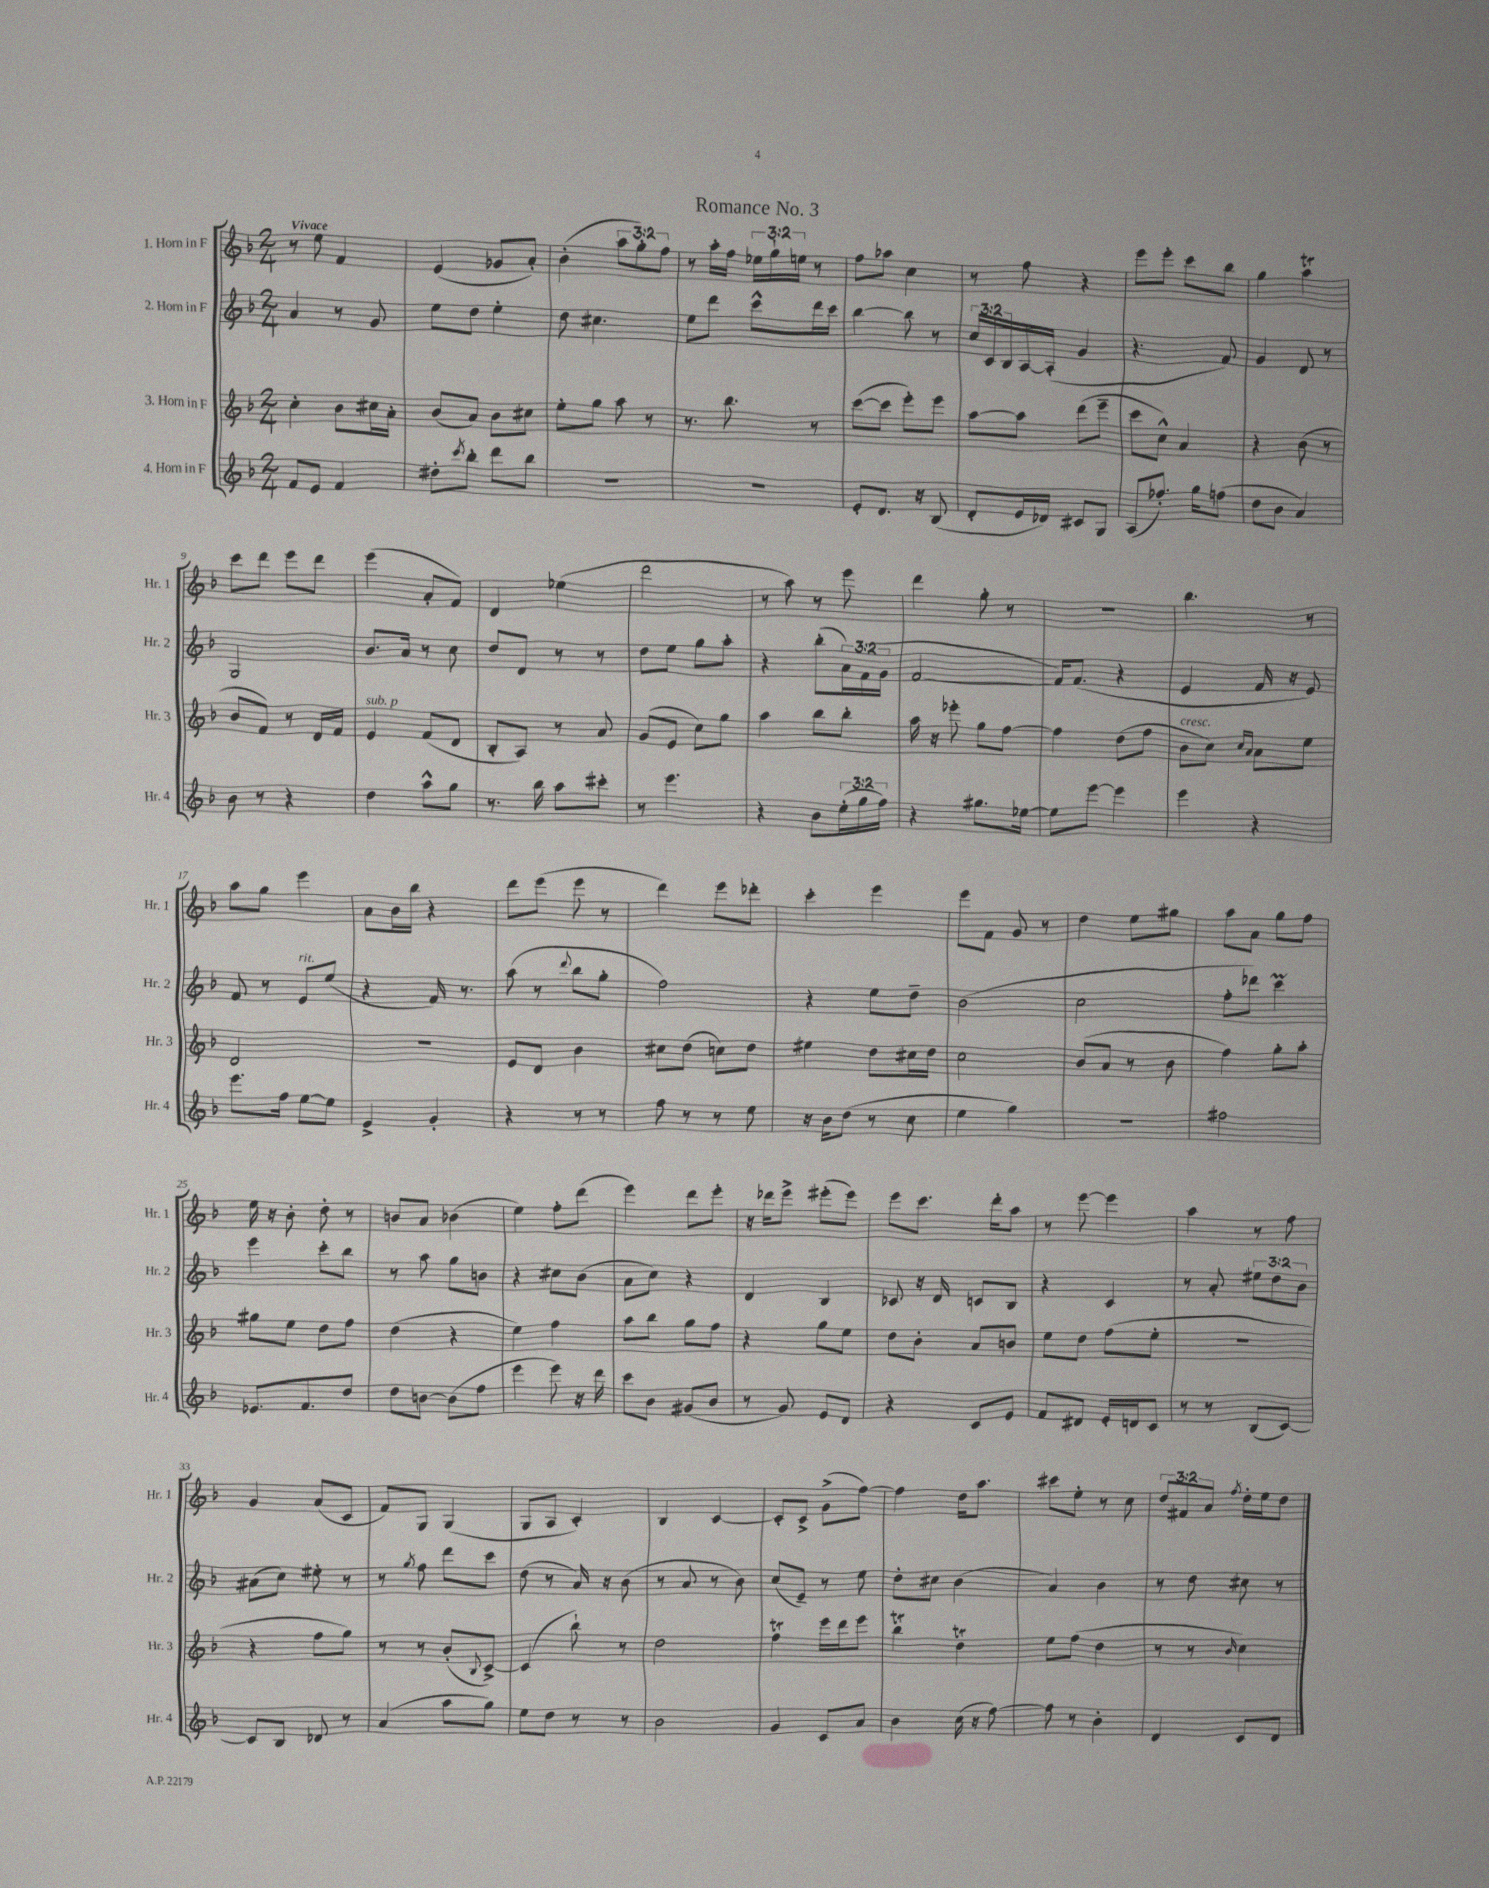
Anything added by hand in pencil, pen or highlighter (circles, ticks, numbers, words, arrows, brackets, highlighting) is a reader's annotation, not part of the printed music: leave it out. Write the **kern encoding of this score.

**kern	**kern	**kern	**kern
*part4	*part3	*part2	*part1
*staff4	*staff3	*staff2	*staff1
*I"4. Horn in F	*I"3. Horn in F	*I"2. Horn in F	*I"1. Horn in F
*I'Hr. 4	*I'Hr. 3	*I'Hr. 2	*I'Hr. 1
*clefG2	*clefG2	*clefG2	*clefG2
*k[b-]	*k[b-]	*k[b-]	*k[b-]
*M2/4	*M2/4	*M2/4	*M2/4
=1	=1	=1	=1
!	!	!	!LO:TX:a:B:t=Vivace
8f/L	4cc'\	4a/	8r
8e/J	.	.	8ee\
4f/	8b-\L	8r	4f/
.	16cc#X\L	8g/	.
.	16a'\JJ	.	.
=2	=2	=2	=2
8dd#X'\L	(8b-/L	8ee\L	(4e/
8qccc/	.	.	.
8bb-'\J	8a/J)	8dd\J	.
8ddd\L	8b-\L	4ee'\	8g-X/L
8bb-\J	8cc#X\J	.	8a'/J)
=3	=3	=3	=3
2r	8ee'\L	8dd\	(4b-'\
.	8gg\J	4.cc#X\	.
.	8aa\	.	12aa\L
.	.	.	12gg'\)
.	8r	.	.
.	.	.	12ff\J
=4	=4	=4	=4
2r	8.r	8ee\L	8r
.	.	8ddd\J	16aa'\LL
.	8.bb-\	.	16ff\JJ
.	.	8ccc^^\L	24ee-X\LL
.	.	.	24gg`\
.	.	.	24een\JJ
.	8r	16ddd\L	8r
.	.	16ccc\JJ	.
=5	=5	=5	=5
8e'/L	([8ccc\L	[4bb-\	8ff\L
8.d/J	8ccc\J]	.	8aa-X\J
.	8eee'\L)	8bb-\]	4cc\
16r	.	.	.
(8B-/	8eee\J	8r	.
=6	=6	=6	=6
8d'/L	[8aa\L	24cc/LL	8r
.	.	24c/	.
.	.	24B-/	.
16e/L	8aa\J]	[16A/	8ff\
16d-X/JJ)	.	(16A'/JJ]	.
8c#X/L	(8ddd\L	4g/	4r
8G/J	8eee~\J	.	.
=7	=7	=7	=7
(8A/L	8ccc\L	4.r	8eee\L
8.ff-X'/J)	8cc^^\J)	.	8eee'\J
.	4a/	.	8ccc\L
16gg\KL	.	.	.
(8ffn\J	.	8f/)	8bb-\J
=8	=8	=8	=8
8dd\L	4r	4g/	4gg\
8b-\J	.	.	.
4a/)	(8b-\	8d/	4aat\
.	8r	8r	.
!!LO:LB:g=z
=9	=9	=9	=9
8b-\	8b-/L	2G/	8ccc\L
8r	8f/J)	.	8ddd\J
4r	8r	.	8eee\L
.	16d/LL	.	8ddd\J
.	16f/JJ	.	.
=10	=10	=10	=10
!	!LO:TX:a:i:t=sub. p	!	!
4dd\	4e/	8.b-/L	(4eee\
.	.	16a/Jk	.
8aa^^\L	(8f/L	8r	8a'/L
8gg\J	8d/J	8cc\	8f/J)
=11	=11	=11	=11
8.r	8B-'/L	8dd/L	4d/
.	8A/J)	8d/J	.
16bb-\	.	.	.
8aa\L	8r	8r	(4ee-X\
8ccc#X'\J	8a/	8r	.
=12	=12	=12	=12
8r	(8g/L	8dd\L	2ddd\
4.eee\	8e/J	8ee\J	.
.	8cc\L)	8gg\L	.
.	8gg\J	8aa'\J	.
=13	=13	=13	=13
4r	4aa\	4r	8r
.	.	.	8aa\)
8b-\L	8bb-\L	(8bb-'\L	8r
(24ee'\L	8bb-'\J	24a\L)	8eee\
24gg\	.	(24f\	.
24ff\JJ)	.	24g\JJ	.
=14	=14	=14	=14
4r	16aa\	[2f/	4ddd\
.	16r	.	.
.	8eee-X'\	.	.
8.gg#X\L	8gg\L	.	8gg'\
.	[8ff\J	.	8r
[16ee-X\Jk	.	.	.
=15	=15	=15	=15
8ee-\L]	4ff\]	16f/KL])	2r
.	.	(8.f/J	.
[8eee\J	.	.	.
4eee\]	(8dd\L	4r	.
.	8ff\J	.	.
=16	=16	=16	=16
!	!LO:TX:a:i:t=cresc.	!	!
4eee\	8b-\L	4e/	4.bb-\
.	8cc\J)	.	.
.	16qqcc/LL	.	.
.	16qqa/JJ	.	.
4r	8a\L	16f/	.
.	.	16r	.
.	8ee\J	8e/)	8r
!!LO:LB:g=z
=17	=17	=17	=17
8.eee\L	2d/	8f/	8aa\L
.	.	8r	8gg\J
16ff\Jk	.	.	.
!	!	!LO:TX:a:i:t=rit.	!
[8ee\L	.	8e/L	4eee\
8ee\J]	.	(8ee/J	.
=18	=18	=18	=18
4e^/	2r	4r	8a\L
.	.	.	16b-\L
.	.	.	16bb-\JJ
4g'/	.	16f/)	4r
.	.	8.r	.
=19	=19	=19	=19
4r	8e/L	(8aa\	8ddd\L
.	8d/J	8r	(8eee\J
.	.	8qqddd/	.
8r	4b-\	8bb-\L	8eee\
8r	.	8gg'\J	8r
=20	=20	=20	=20
8ff\	8cc#X\L	2ff\)	4ddd\)
8r	(8dd\J	.	.
8r	8ccn\L)	.	8eee\L
8ee\	8dd\J	.	8ddd-X'\J
=21	=21	=21	=21
16r	4ee#X\	4r	4ccc'\
16b-\KL	.	.	.
(8dd\J	.	.	.
8r	8dd\L	8ee\L	4eee\
8cc\	16cc#X\L	8dd~\J	.
.	16dd\JJ	.	.
=22	=22	=22	=22
4ee\	2cc\	(2b-\	8eee\L
.	.	.	8f\J
4gg\)	.	.	8g/
.	.	.	8r
=23	=23	=23	=23
2r	(8b-/L	2cc\	4dd\
.	8a/J	.	.
.	8r	.	8ee\L
.	8b-\	.	8gg#X\J
=24	=24	=24	=24
2ff#X\	4ff\)	8ff'\L	8aa\L
.	.	8ddd-X\J)	8a\J
.	8gg'\L	4cccM\	8gg\L
.	8aa'\J	.	8ff\J
!!LO:LB:g=z
=25	=25	=25	=25
8.e-X/L	8gg#X\L	4eee\	16ee\
.	.	.	16r
.	8ee\J	.	8b-'\
8.f/	.	.	.
.	8dd\L	8ccc'\L	8dd'\
8dd/J	8ff\J	8bb-\J	8r
=26	=26	=26	=26
8dd\L	(4dd\	8r	8bn/L
[8bn\J	.	8aa\	8a/J
(8b\L]	4r	8gg\L	(4b-X\
8ff\J	.	8bn\J	.
=27	=27	=27	=27
4eee\	4ee\)	4r	4ee\)
8eee\)	4ff\	8cc#X\L	8ff'\L
16r	.	(8b-\J	(8ddd\J
16ddd\	.	.	.
=28	=28	=28	=28
8ccc\L	8aa\L	8a\L	4eee\)
8b-\J	8bb-\J	8cc\J)	.
(8g#X/L	8gg\L	4r	8ddd\L
8b-/J	8ff\J	.	8eee'\J
=29	=29	=29	=29
8r	4r	4d/	16r
.	.	.	16ddd-X\KL
8g/)	.	.	8eee^\J
8e/L	8gg\L	4B-/	(8eee#X'\L
8d/J	8ee\J	.	8eee#\J)
=30	=30	=30	=30
4r	8dd\L	8c-X/	8eee\L
.	8b-'\J	16r	8.ccc\J
.	.	16d/	.
8c/L	8a/L	8cn/L	.
.	.	.	16ddd'\KL
8e/J	8bn/J	8B-/J	8aa\J
=31	=31	=31	=31
8f/L	8ee\L	4r	8r
8d#X/J	8dd\J	.	[8eee\
16e'/LL	(8ff\L	4c/	4eee\]
16dn/J	.	.	.
8c/J	8ee'\J	.	.
=32	=32	=32	=32
8r	2r	8r	4aa\
8r	.	8a'/	.
(8B-/L	.	12ee#X\L	8r
.	.	12dd\	.
[8c/J)	.	.	8ff\
.	.	12b-\J	.
!!LO:LB:g=z
=33	=33	=33	=33
8c/L]	4r	(8a#X\L	4g/
8B-/J	.	8cc\J)	.
8d-X/	8ff\L	8ee#X'\	(8a/L
8r	8gg\J)	8r	8c/J
=34	=34	=34	=34
(4a/	8r	8r	8f/L)
.	.	8qgg/	.
.	8r	8ff\	8G/J
8aa\L	(8b-'/L	8ddd\L	(4G/
.	8qqB-/	.	.
8gg\J)	[8c^/J)	8ccc\J	.
=35	=35	=35	=35
8ee\L	(4c/]	(8dd\	8G/L
8dd\J	.	8r	8A/J
8r	8bb-`\)	16a/)	4c'/)
.	.	16r	.
8r	8r	(8b-\	.
=36	=36	=36	=36
2b-\	2dd\	8r	4B-/
.	.	8a/	.
.	.	8r	[4c/
.	.	8b-\)	.
=37	=37	=37	=37
4g/	4ffT\	(8cc/L	8c'/L]
.	.	8e~/J)	8c^/J
8c/L	16eee\LL	8r	(8g^\L
.	16ddd\J	.	.
8a/J	8eee\J	8ee\	[8ff\J)
=38	=38	=38	=38
4b-\	4bb-T\	8dd'\L	4ff\]
.	.	8cc#X\J	.
(16cc\	4ddT\	(4b-\	16dd\KL
16r	.	.	8.aa\J
[8ff\)	.	.	.
=39	=39	=39	=39
8ff\]	8ee\L	4a/)	8ccc#X\L
8r	(8ff\J	.	8ee'\J
4b-'\	4dd\	4b-\	8r
.	.	.	8cc\
=40	=40	=40	=40
4d/	8r	8r	12dd/L
.	.	.	12f#X/
.	8r	8dd\	.
.	.	.	12a/J
.	16qqb-/	.	8qff/
8c/L	4cc\)	8cc#X\	16dd'\LL
.	.	.	16ee\J
8d/J	.	8r	8dd\J
==	==	==	==
*-	*-	*-	*-
